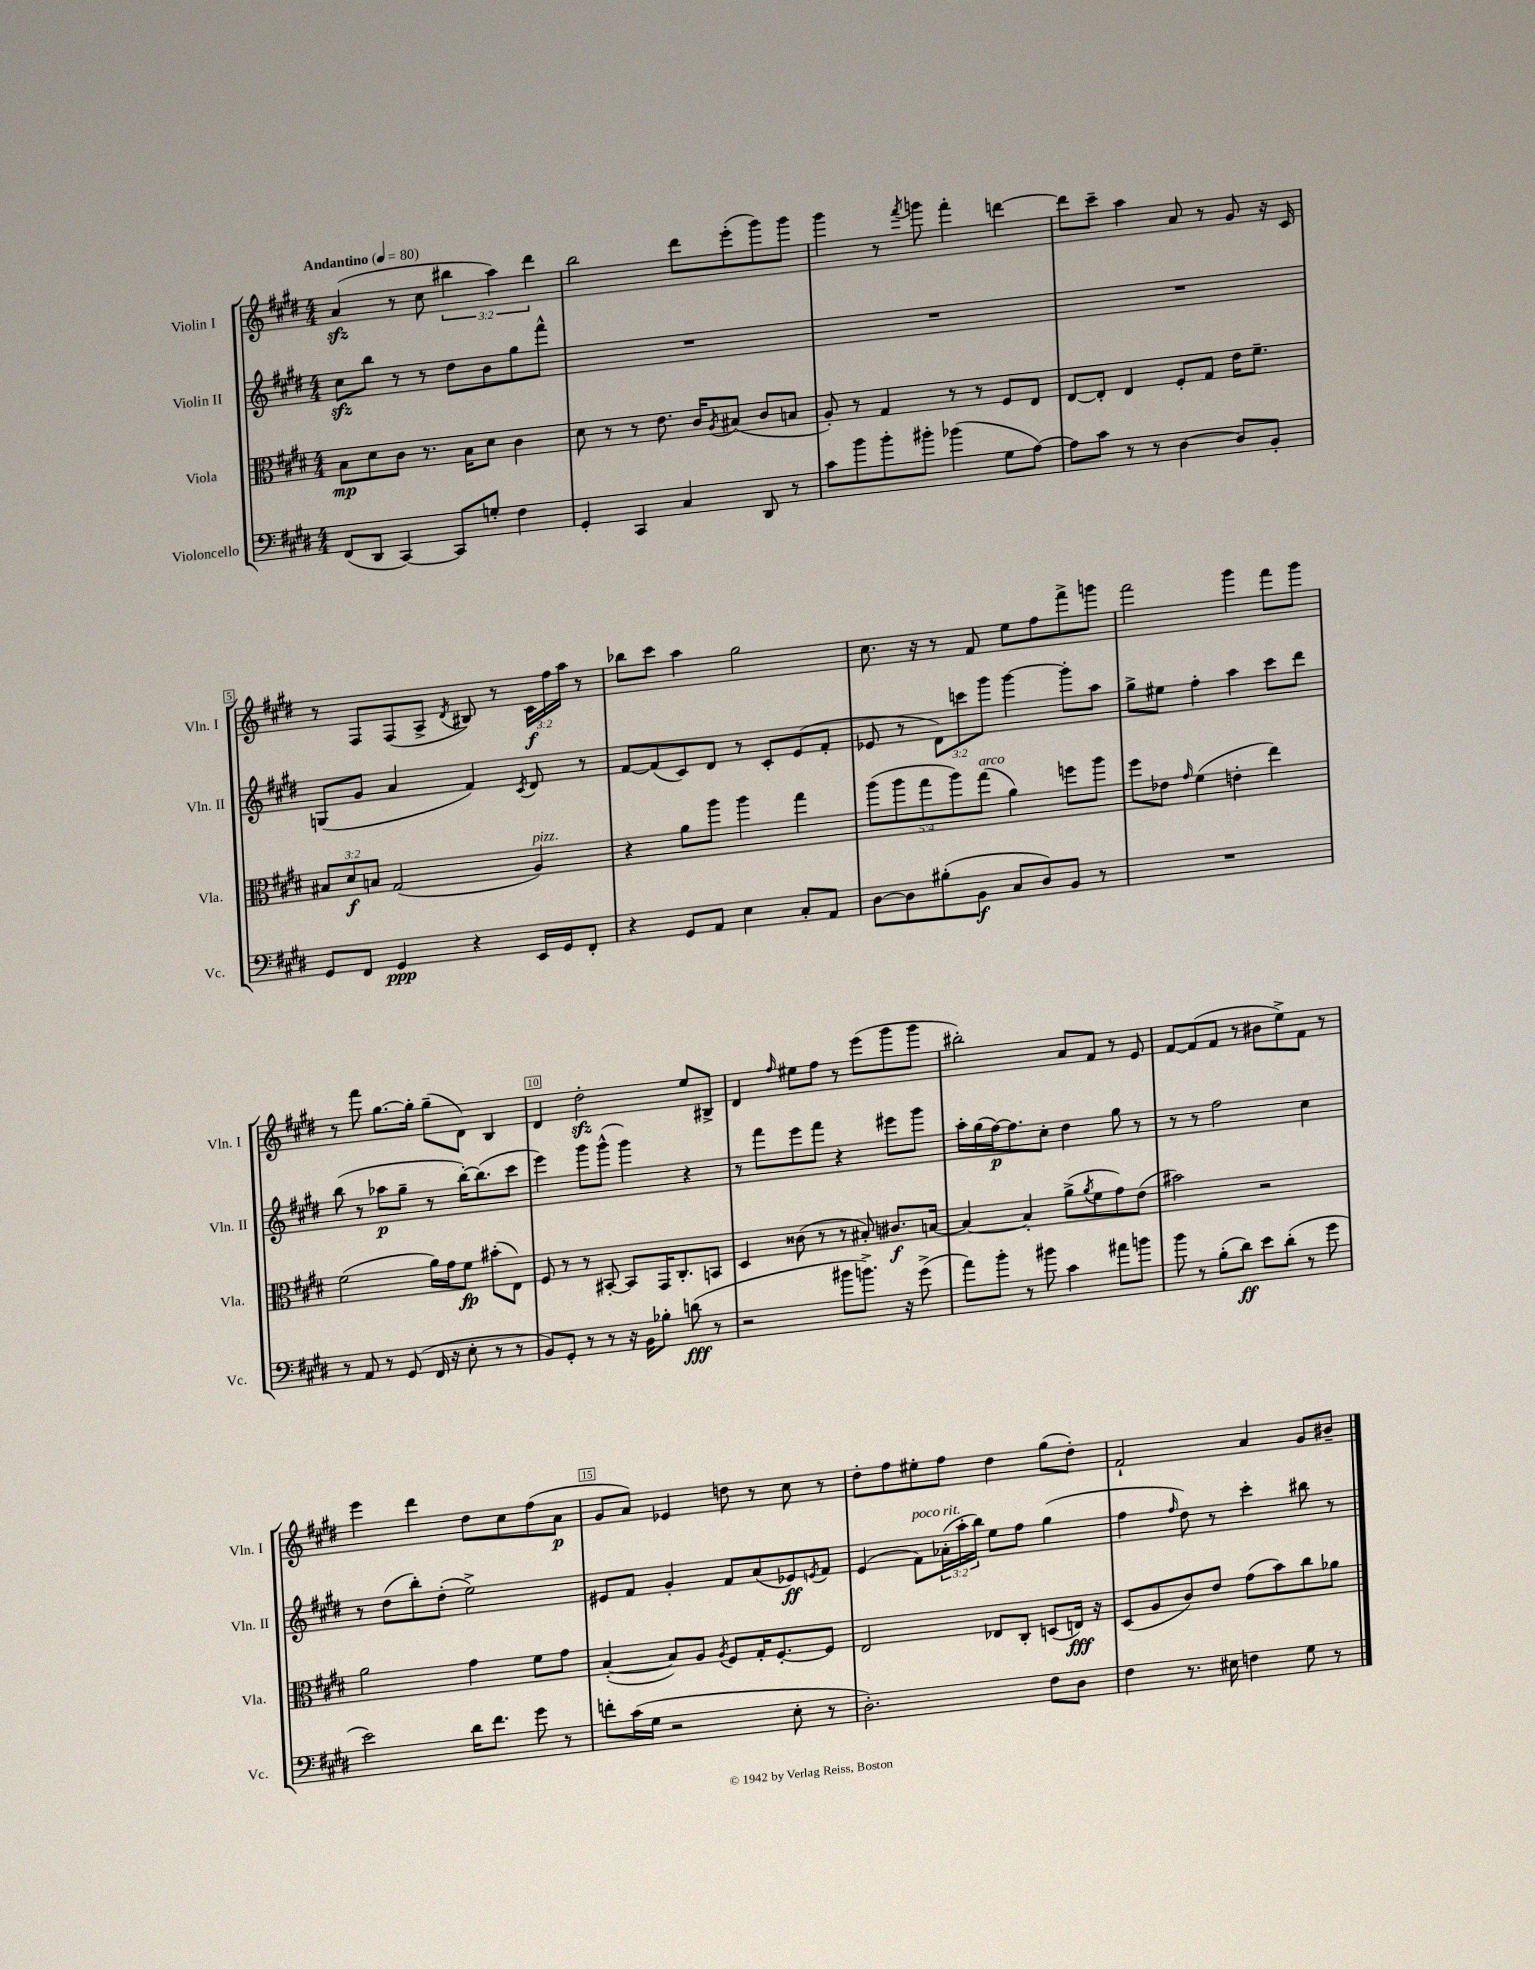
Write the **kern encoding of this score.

**kern	**kern	**kern	**kern
*staff4	*staff3	*staff2	*staff1
*clefF4	*clefC3	*clefG2	*clefG2
*k[f#c#g#d#]	*k[f#c#g#d#]	*k[f#c#g#d#]	*k[f#c#g#d#]
*M4/4	*M4/4	*M4/4	*M4/4
*MM80	*MM80	*MM80	*MM80
(8FF#	8B	8cc#	(4a
8DD#	8d#	8bb	.
[4CC#)	8c#	8r	8r
.	8.r	8r	8cc#
8CC#]	.	8dd#	6bb#
.	16B	.	.
8G'	8d#	8b	.
.	.	.	6aa)
4F#	4c#	8gg#	.
.	.	.	6ddd#
.	.	8fff#^^	.
=	=	=	=
4GG#'	8d#	1r	2bb
.	8r	.	.
4CC#	8r	.	.
.	8.e	.	.
4C#	.	.	8ddd#
.	16c#	.	.
.	8qA	.	.
.	(8B#	.	(8eee'
8DD#	8c#	.	8ggg#)
8r	8B	.	8ggg#
=	=	=	=
8c#	8A')	1r	4ggg#
8b	8r	.	.
8b'	4G#	.	8r
.	.	.	8qfff#
8b#'	.	.	8ggg
(4b-	8r	.	4fff#'
.	8r	.	.
8G#	8F#	.	[4ddd
[8A)	8E	.	.
=	=	=	=
8A]	[8E	1r	8ddd]
8c#	8E']	.	8ccc#~
8r	4E	.	4aa
8r	.	.	.
[4D#	8F#'	.	8a
.	8G#	.	8r
8D#]	16e	.	8g#
.	8.f#~	.	.
8BB'	.	.	16r
.	.	.	16c#
=	=	=	=
8GG#	12B#	(8G	8r
.	12d#	.	.
8FF#	.	8g#	8F#
.	12B	.	.
4GG#	(2G#	4a	(8F#
.	.	.	8A^
.	.	.	8qd#
4r	.	4f#)	8B#)
.	.	.	8r
.	.	8qc#	.
16EE	4A)	8d#	24c#
.	.	.	24ff#
16GG#	.	.	.
.	.	.	24aa
8FF#'	.	8r	8r
=	=	=	=
4r	4r	[8f#	8bb-
.	.	(8f#]	8ccc#
8GG#	8a	8c#)	4aa
8AA	8aa	8d#	.
4E	4aa	8r	2gg#
.	.	8c#'	.
8C#'	4gg#	(8e	.
8AA	.	8f#'	.
=	=	=	=
[8D#	(10aa	8e-	8.cc#
.	10aa	.	.
8D#]	.	8r	.
.	.	.	16r
.	10gg#	.	.
(8B#'	.	12d#)	8r
.	10aa)	.	.
.	.	12ccc	.
8BB	.	.	8f#
.	(10gg#	.	.
.	.	12ggg#	.
8C#	4a)	[4ggg#	8ee
8D#)	.	.	8ff#
8BB	8ff	8ggg#']	8fff#^
8r	8aa	8aa	8ggg
=	=	=	=
1r	8ff#	8gg#^	2fff#
.	8e-	8ee#	.
.	16qqg#	.	.
.	(4f#	4ff#'	.
.	4e'	4aa	4ggg#
.	4ee)	8ccc#	8fff#
.	.	8ddd#	8ggg#
=	=	=	=
8r	(2f#	(8bb	8r
8AA	.	8r	8fff#
8r	.	8aa-	[8.gg#
(8GG#	.	8gg#~	.
.	.	.	16gg#']
16FF#	16a)	8r	(8gg#~
16r	16g#	.	.
8E'	8f#	[16bb')	8d#)
.	.	(8.bb]	.
8r	(8b#'	.	4B
8r	8E)	8ccc#	.
=	=	=	=
8BB)	8F#	4eee)	4d#
8GG#'	8r	.	.
8r	8r	8ggg#	2dd#'
8r	[8BB#'	(8ggg#^^	.
16r	8BB#]	4ggg#)	.
16BB	.	.	.
8B-'	16GG#	.	.
.	8.C#'	.	.
(8d	.	4r	8ee
8r	8BB	.	8B#^
=	=	=	=
2r	4D#	8r	4d#
.	.	8fff#	.
.	.	.	16qqff#
.	(8c##	8eee	8ee#
.	8r	8fff#	8ff#
8b#	8r	4r	8r
8.b^)	8B#')	.	(8eee
.	8.c#	8eee#	8ggg#
16r	.	.	.
(8g#^	.	8ggg#	8ggg#
.	[16B	.	.
=	=	=	=
8a)	4B_	16aa'	2bb#')
.	.	(16gg#	.
8b'	.	[16ff#)	.
.	.	8.ff#]	.
8r	4B']	.	.
8b#	.	8cc#'	.
4c#	(8a^	4dd#	8a
.	8qa	.	.
.	8f#	.	8f#
8a#	8g#)	8gg#	8r
8b	(8e	8r	8e
=	=	=	=
8b	2b#)	8r	[8f#
8r	.	8r	(8f#]
(8B'	.	2ff#	8f#
8d#)	.	.	8r
8e	2r	.	8b#
(8d#'	.	.	8ee^)
8r	.	4cc#	8f#
8g#	.	.	8r
=	=	=	=
2e)	2a	8r	4eee
.	.	(8dd#	.
.	.	8bb')	4ddd#
.	.	(8dd#'	.
16d#	4g#	2ee^)	8dd#
8.f#	.	.	.
.	.	.	8cc#
8g#	8f#	.	(8ff#
8r	8g#	.	8a
=	=	=	=
8f'	([4B'	8e#	8g#
(16c#	.	8f#	8a)
16G#	.	.	.
2r	8B])	4g#'	4e-
.	8A	.	.
.	8qA	.	.
.	8F#	8f#	8dd
.	16G#'	(8a	8r
.	[8.F#'	.	.
8E'	.	8e-)	8cc#
.	.	8qe	.
8r	8F#]	8f#	8r
=	=	=	=
2.D#')	2E	(4e	8dd#'
.	.	.	8ff#
.	.	8f#)	8ee#'
.	.	(24a-'	8ff#
.	.	24aa'	.
.	.	24bb)	.
.	8E-	8ee	4dd#
.	8C#'	8ff#	.
8F#	(8D	(4gg#	(8gg#
8D#	16E)	.	8dd#')
.	16r	.	.
=	=	=	=
4F#	(8D#	4ff#	2f#`
.	8A	.	.
.	.	16qqff#	.
8.r	8c#)	8dd#)	.
.	8e	8r	.
16E#	.	.	.
4F	(8g#	4ccc#'	4a
.	8b)	.	.
8G#	8cc#	8bb#	8g#
8r	8a-	8r	8b#~
==	==	==	==
*-	*-	*-	*-
